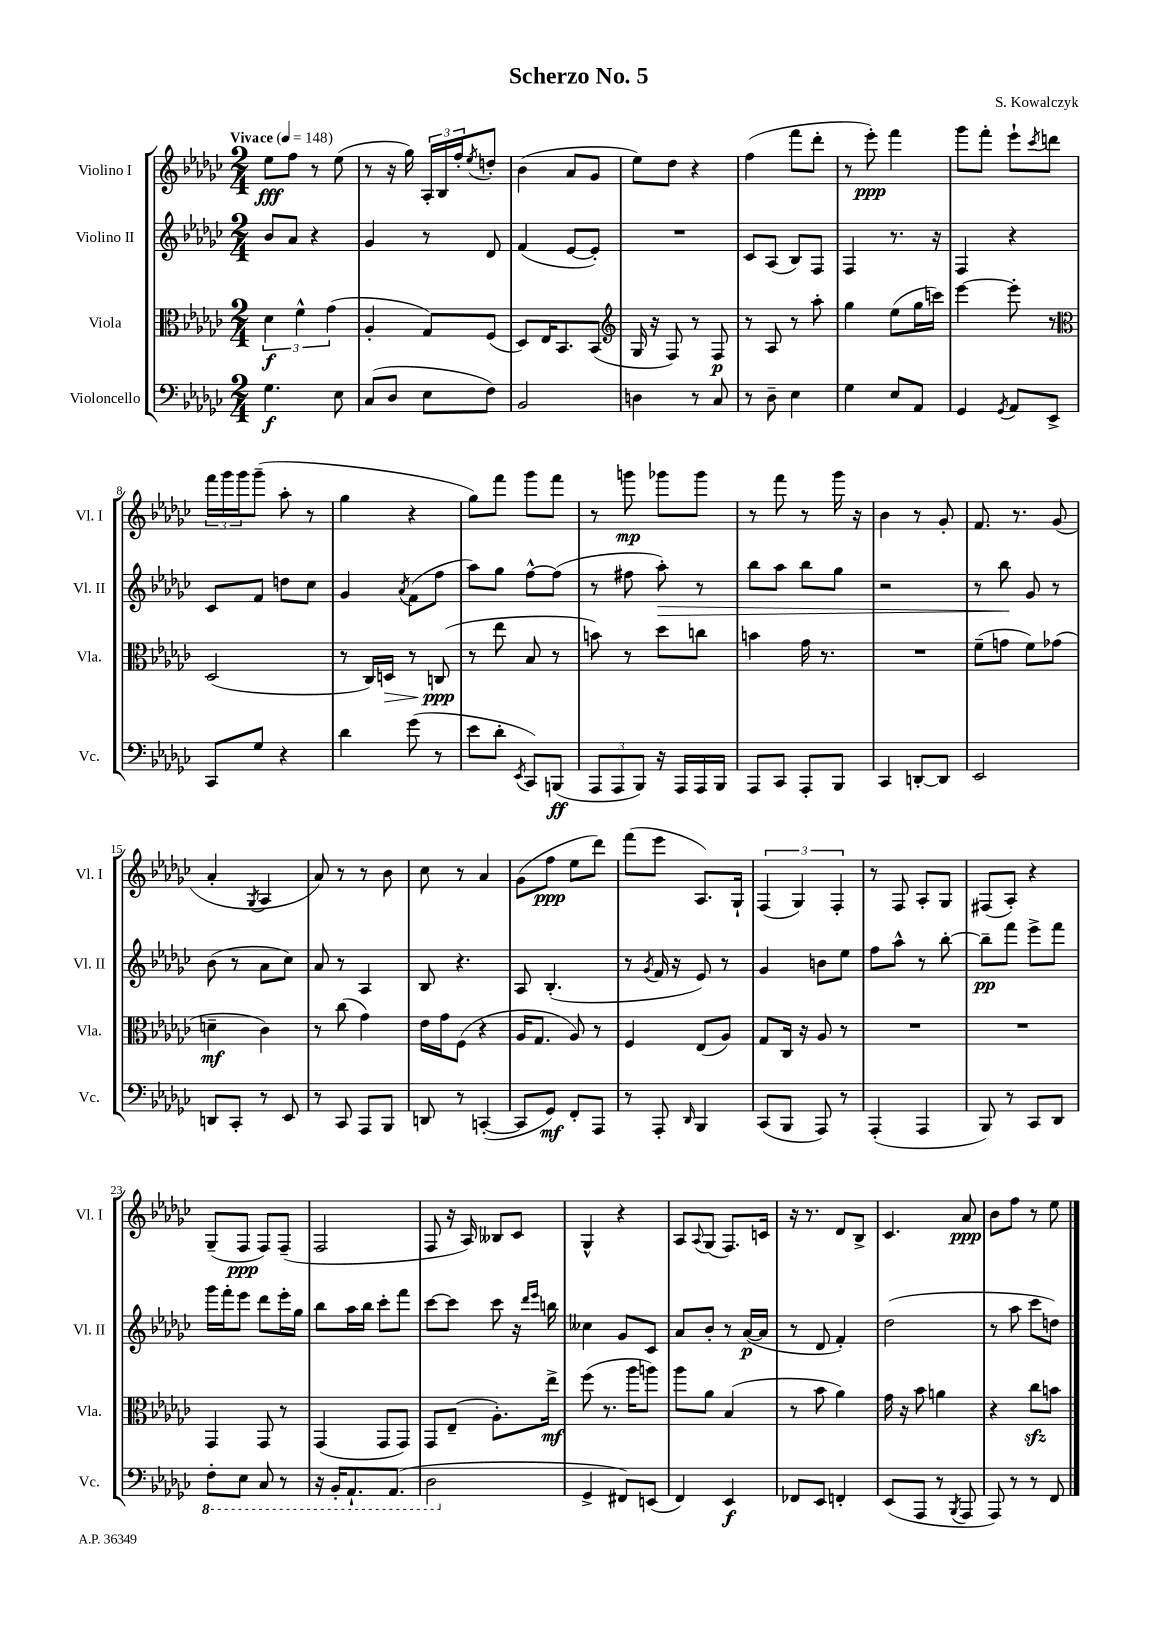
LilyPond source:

\header { title = "Scherzo No. 5" composer = "S. Kowalczyk" }
<<
\new StaffGroup <<
\new Staff = "s0" \with { instrumentName = "Violino I" shortInstrumentName = "Vl. I" } {
    \clef treble \key ges \major \numericTimeSignature \time 2/4 \tempo "Vivace" 4 = 148
    ees''8\fff f''8 r8 ees''8( |
    r8 r16 ges''16) \tuplet 3/2 { aes16-. bes16 f''16-. } \acciaccatura { ees''8 } d''8-. |
    bes'4( aes'8 ges'8 |
    ees''8) des''8 r4 |
    f''4( f'''8 des'''8-. |
    r8 ees'''8-.\ppp) f'''4 |
    ges'''8 f'''8-. ees'''8-! \acciaccatura { ces'''8 } d'''8 |
    \tuplet 3/2 { f'''16 ges'''16 ges'''16 } ges'''8--( aes''8-. r8 |
    ges''4 r4 |
    ges''8) f'''8 ges'''8 f'''8 |
    r8 g'''8\mp ges'''8 ges'''8 |
    r8 f'''8 r8 ges'''16 r16 |
    bes'4 r8 ges'8-. |
    f'8. r8. ges'8( |
    aes'4-. \acciaccatura { ges8 } aes4 |
    aes'8) r8 r8 bes'8 |
    ces''8 r8 aes'4 |
    ges'8( f''8\ppp ees''8 des'''8) |
    f'''8( ees'''8 aes8.) ges16-! |
    \tuplet 3/2 { f4( ges4) f4-. } |
    r8 f8 aes8-. ges8 |
    fis8( aes8-.) r4 |
    ges8--( f8\ppp f8) f8--( |
    f2 |
    f8 r16 aes16) beses8 ces'8 |
    ges4-^ r4 |
    aes8 \appoggiatura { aes8 } ges8( f8.) c'16 |
    r16 r8. des'8 bes8-> |
    ces'4. aes'8\ppp |
    bes'8 f''8 r8 ees''8 \bar "|." |
}
\new Staff = "s1" \with { instrumentName = "Violino II" shortInstrumentName = "Vl. II" } {
    \clef treble \key ges \major \numericTimeSignature \time 2/4
    bes'8 aes'8 r4 |
    ges'4 r8 des'8 |
    f'4( ees'8~ ees'8-.) |
    R2 |
    ces'8 aes8( bes8) f8 |
    f4 r8. r16 |
    f4 r4 |
    ces'8 f'8 d''8 ces''8 |
    ges'4 \acciaccatura { aes'8 } f'8( f''8 |
    aes''8) ges''8 f''8~-^ f''8( |
    r8 fis''8 aes''8-.\>) r8 |
    bes''8 aes''8 bes''8 ges''8 |
    r2 |
    r8 bes''8\! ges'8 r8 |
    bes'8( r8 aes'8 ces''8) |
    aes'8 r8 aes4 |
    bes8 r4. |
    aes8 bes4.-.( |
    r8 \acciaccatura { ges'8 } f'16 r16 ees'8) r8 |
    ges'4 b'8 ees''8 |
    f''8 aes''8-^ r8 bes''8~-. |
    bes''8--\pp f'''8 ees'''8-> f'''8 |
    ges'''16 f'''16-. ees'''8 des'''8 ees'''16-. ges''16 |
    bes''8 aes''16 bes''16 ces'''8-. f'''8 |
    ces'''8~ ces'''8 ces'''8 r16 \grace { des'''16 ees'''16 } b''16 |
    ceses''4 ges'8 ces'8 |
    aes'8 bes'8-. r8 aes'16~\p( aes'16 |
    r8 des'8 f'4-.) |
    des''2( |
    r8 aes''8 ces'''8 d''8) \bar "|." |
}
\new Staff = "s2" \with { instrumentName = "Viola" shortInstrumentName = "Vla." } {
    \clef alto \key ges \major \numericTimeSignature \time 2/4
    \tuplet 3/2 { des'4\f f'4-^ ges'4( } |
    aes4-. ges8) f8( |
    des8) ees16 bes,8. bes,8( |
    \clef treble ges16 r16 f8) r8 f8\p |
    r8 aes8 r8 aes''8-. |
    ges''4 ees''8( ges''16 c'''16) |
    ees'''4~ ees'''8-. r8 |
    \clef alto des2( |
    r8 ces16) d16\> r8 c8\ppp\!( |
    r8 ees''8 bes8 r8 |
    b'8) r8 des''8 c''8 |
    b'4 ges'16 r8. |
    R2 |
    f'8--( g'8 f'8) ges'8( |
    d'4--\mf ces'4) |
    r8 ces''8( ges'4) |
    ees'16 ges'16 f8( r4 |
    aes16 ges8. aes8) r8 |
    f4 ees8( aes8) |
    ges8 ces16 r16 aes8 r8 |
    R2 |
    R2 |
    ges,4 ges,8 r8 |
    ges,4( ges,8 ges,8) |
    ges,8 ees8--( aes8.-.) ees''16->\mf |
    f''8( r8. aes''16 a''8) |
    aes''8 aes'8 bes4( |
    r8 bes'8 aes'4) |
    ges'16 r16 bes'8 a'4 |
    r4 ces''8\sfz b'8 \bar "|." |
}
\new Staff = "s3" \with { instrumentName = "Violoncello" shortInstrumentName = "Vc." } {
    \clef bass \key ges \major \numericTimeSignature \time 2/4
    ges4.\f ees8 |
    ces8( des8 ees8 f8) |
    bes,2 |
    d4 r8 ces8 |
    r8 des8-- ees4 |
    ges4 ees8 aes,8 |
    ges,4 \acciaccatura { ges,8 } aes,8 ees,8-> |
    ces,8 ges8 r4 |
    des'4 ges'8( r8 |
    ees'8 des'8-. \acciaccatura { ees,8 } ces,8) b,,8\ff( |
    \tuplet 3/2 { aes,,8 aes,,8 bes,,8) } r16 aes,,16 aes,,16 bes,,16 |
    aes,,8 ces,8 aes,,8-. bes,,8 |
    ces,4 d,8~-. d,8 |
    ees,2 |
    d,8 ces,8-. r8 ees,8 |
    r8 ces,8 aes,,8 bes,,8 |
    d,8 r8 c,4~-.( |
    c,8 ges,8\mf) f,8-. aes,,8 |
    r8 aes,,8-. \grace { des,16 } bes,,4 |
    ces,8( bes,,8 aes,,8) r8 |
    aes,,4-.( aes,,4 |
    bes,,8) r8 ces,8 des,8 |
    \ottava #-1 f,8-. ees,8 ces,8 r8 |
    r16 bes,,16-. aes,,8.-! aes,,8.( |
    des,2 \ottava #0 |
    ges,4-> fis,8) e,8( |
    f,4) ees,4\f |
    fes,8 ees,8 f,4-. |
    ees,8( aes,,8 r8 \acciaccatura { bes,,8 } aes,,8 |
    aes,,8) r8 r8 f,8 \bar "|." |
}
>>
>>
